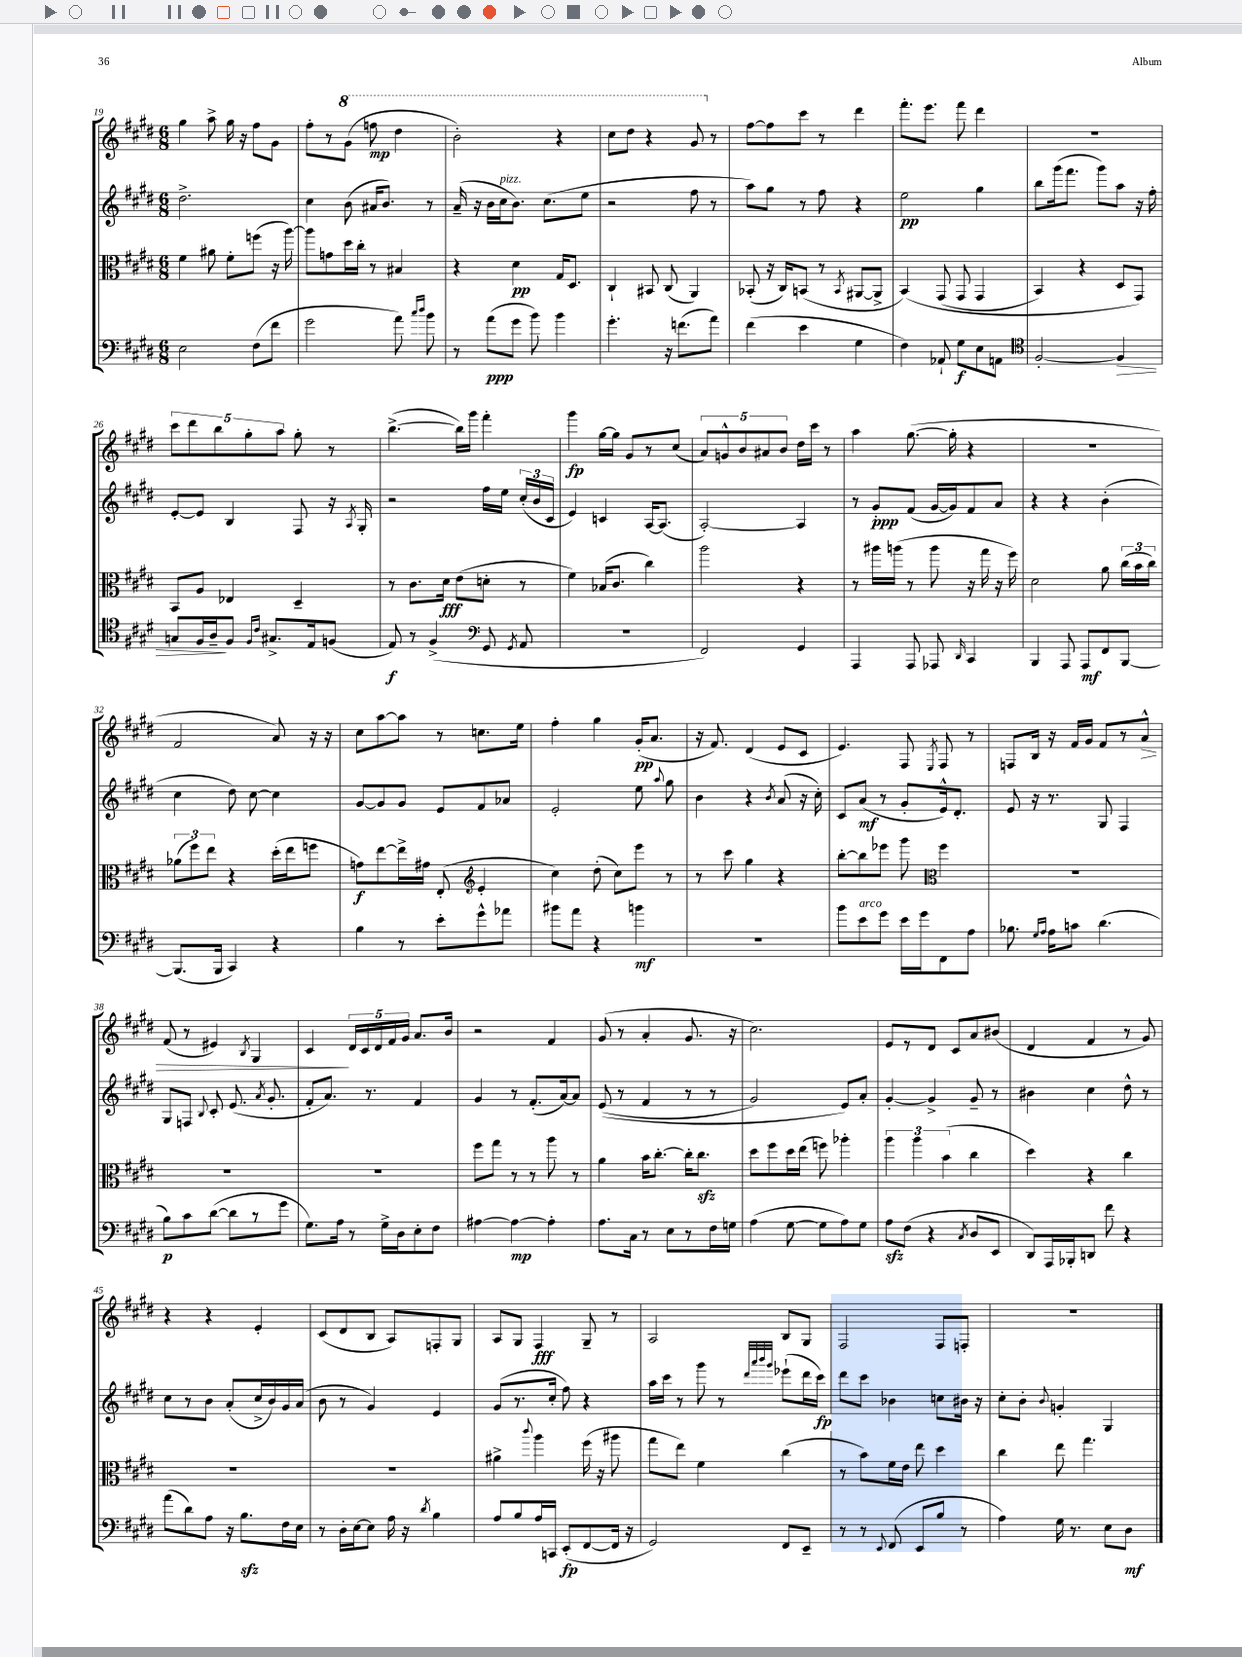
<<
\new StaffGroup <<
\new Staff = "s0" {
    \clef treble \key e \major \numericTimeSignature \time 6/8
    \autoBeamOff gis''4 a''8-> gis''16 r16 fis''8[ gis'8] |
    fis''8[-. r8 \ottava #1 gis''8]( f'''8\mp dis'''4 |
    b''2-.) r4 |
    cis'''8[ dis'''8] r4 gis''8 \ottava #0 r8 |
    fis''8[~ fis''8 cis'''8] r8 dis'''4 |
    fis'''8.[-. e'''8.] fis'''8 dis'''4 |
    R2. |
    \tuplet 5/4 { cis'''8[ dis'''8 b''8 gis''8-. a''8] } gis''8-. r8 |
    b''4.~->( b''16[) gis'''16] fis'''4-. |
    gis'''4\fp gis''16[~ gis''16] gis'8[ r8 cis''8]( |
    \tuplet 5/4 { a'8[) g'8-^ b'8 ais'8 b'8] } dis''16[ cis'''16] r8 |
    a''4 gis''8.~( gis''16-. r4 |
    R2. |
    fis'2 a'8) r16 r16 |
    cis''8[ a''8~ a''8] r8 c''8.[ e''16] |
    fis''4-. gis''4 gis'16[-.\pp( a'8.] |
    r16 fis'8.) dis'4( e'8[ cis'8] |
    e'4.) fis8 \acciaccatura { e8 } fis8 r8 |
    f8[ b16] r16 fis'16[ gis'16] fis'8[ r8 a'8]-^\> |
    fis'8( r8 eis'4) \acciaccatura { b8 } gis4 |
    cis'4\! \tuplet 5/4 { dis'16[ cis'16 dis'16 fis'16 gis'16] } a'8.[ b'16] |
    r2 fis'4 |
    gis'8( r8 a'4-. gis'8. r16 |
    cis''2.) |
    e'8[ r8 dis'8] cis'8[ a'8 bis'8]( |
    dis'4 fis'4 r8 gis'8) |
    r4 r4 e'4-. |
    cis'8[( dis'8 b8] a8[) f8-. gis8] |
    a8[ gis8] fis4\fff gis8-- r8 |
    a2 b8[ gis8] |
    fis2 fis8[ f8]-. |
    R2. \bar "|." |
}
\new Staff = "s1" {
    \clef treble \key e \major \numericTimeSignature \time 6/8
    \autoBeamOff dis''2.-> |
    cis''4 b'8( ais'16[ b'8.]) r8 |
    a'16--( r16 b'16[ cis''16^\markup { \italic "pizz." } b'8.]) cis''8.[( e''8] |
    r2 fis''8 r8 |
    a''8[) gis''8] r8 fis''8 r4 |
    e''2\pp gis''4 |
    b''8[ gis'''16( fis'''8.] gis'''8[) a''8] r16 fis''16-. |
    e'8[~-. e'8] b4 fis8 r16 \acciaccatura { a8 } gis16-. |
    r2 fis''16[ e''16] \tuplet 3/2 { cis''16[-.( b'16 cis'16] } |
    e'4) c'4 a16[~ a8.]( |
    a2~-.) a4 |
    r8 gis'8[-.\ppp fis'8]( gis'16[~ gis'16) fis'8 a'8] |
    r4 r4 b'4-.( |
    cis''4 dis''8) cis''8~ cis''4 |
    gis'8[~ gis'8 gis'8] e'8[ fis'8 aes'8] |
    e'2-. e''8 \appoggiatura { a''8 } gis''8 |
    b'4 r4 \acciaccatura { b'8 } a'8( r16 cis''16-.) |
    cis'8[ a'8]\mf( r8 gis'8[-. e'16-^) dis'8.]-. |
    e'8 r16 r8. gis8 fis4 |
    gis8[ f8] \appoggiatura { b8 } cis'8-. e'8.( \acciaccatura { a'8 } gis'8.-. |
    fis'8[-. a'8.]) r8. fis'4 |
    gis'4 r8 fis'8.[-.( a'16~) a'8] |
    e'8(\( r8 fis'4 r8 r8 |
    gis'2) e'8[\) a'8]-. |
    gis'4~-. gis'4-> gis'8-- r8 |
    bis'4 cis''4 dis''8-^ r8 |
    cis''8[ r8 b'8] a'8[-.( cis''16-> b'16) gis'16 a'16]( |
    b'8 r8 gis'4) e'4 |
    gis'8[( r8. cis''16]-. fis''8) r4 |
    a''16[ cis'''16] r8 gis'''8 r8 \grace { dis'''32[ a'''32 b'''32 gis'''32] } ees'''8[-!( dis'''16 cis'''16]\fp) |
    dis'''8[ cis'''8] bes'4 c''8[ bis'16] r16 |
    cis''8[-. b'8]-. \appoggiatura { b'8 } g'4-. gis4 \bar "|." |
}
\new Staff = "s2" {
    \clef alto \key e \major \numericTimeSignature \time 6/8
    \autoBeamOff fis'4 ais'8 fis'8[-. f''8]( r16 a''16~) |
    a''8[ g'8 dis''16 cis''16]-. r8 bis4 |
    r4 dis'4\pp gis16[ dis8.] |
    cis4-! bis,8 cis8( a,4) |
    bes,8-.( r16 cis16[) b,8]( r8 \acciaccatura { b,8 } ais,8[~ ais,8]-> |
    b,4)\( gis,8( gis,8 gis,4 |
    b,4) r4 dis8[ gis,8]\) |
    b,8[ a8] ees4 dis4-- |
    r8 cis'8.[ dis'16]\fff e'8[( d'8]-. r8 |
    fis'4) bes16[( cis'8.] cis''4) |
    a''2 r4 |
    r8 ais''16[ a''16]( r8 a''8 r16 gis''16 r16 fis''16) |
    dis'2 a'8 \tuplet 3/2 { cis''16[( b'16 cis''16]) } |
    \tuplet 3/2 { aes'8[( fis''8) e''8] } r4 dis''16[-.( e''16 f''8] |
    g'8[\f) e''8~ e''16-> gis'16] e8-.( \clef treble e'4-. |
    cis''4) dis''8-.( cis''8[) e'''8] r8 |
    r8 cis'''8 gis''4 r4 |
    b''8[~-. b''8 ees'''8] gis'''8 \clef alto fis''4 |
    R2. |
    R2. |
    R2. |
    fis''8[ gis''8] r8 r8 a''8 r8 |
    a'4 b'16[ cis''8.]~-. cis''16[-. cis''8.]\sfz |
    dis''8[ fis''8 dis''16 e''16]( f''8) aes''4-. |
    \tuplet 3/2 { a''4 a''4 b'4( } cis''4 |
    dis''4) r4 cis''4 |
    R2. |
    R2. |
    ais'4-> \appoggiatura { cis'''8 } a''4 fis''16( r16 ais''8 |
    gis''8[ e''8]) fis'4 cis''4( |
    r8 b'8[) fis'16 e'16] e''8 dis''4 |
    cis''4 e''8 gis''4. \bar "|." |
}
\new Staff = "s3" {
    \clef bass \key e \major \numericTimeSignature \time 6/8
    \autoBeamOff e2 fis8[( fis'8] |
    gis'2 a'8) \grace { cis''16[ dis''16] } b'8 |
    r8 a'8[\ppp( gis'8] b'8) b'4 |
    gis'4.-. r16 f'8.[( a'8]) |
    fis'4( e'4 gis4 |
    fis4) aes,8-! gis8[\f e8 a,8] |
    \clef tenor fis2~-. fis4\> |
    g8[ fis16 a16--\! fis8] \grace { fis16[ cis'16] } gis8.[-> e16 f8]( |
    e8\f) r8 fis4->( \clef bass gis,8 \acciaccatura { gis,8 } a,8 |
    R2. |
    fis,2) gis,4 |
    a,,4 a,,8 aes,,8 \grace { dis,16 } cis,4 |
    b,,4 a,,8 a,,8[\mf fis,8 b,,8]~ |
    b,,8.[( b,,16] cis,4) r4 |
    b4 r8 e'8[-. gis'8-^ aes'8] |
    bis'8[ a'8] r4 b'4\mf |
    R2. |
    b'8[ e'8^\markup { \italic "arco" } gis'8] e'16[ gis'16 fis,8 a8] |
    bes8. \grace { gis16[ a16] } a16[ c'8] dis'4.( |
    b8[\p) cis'8 dis'8]~( dis'8[ r8 gis'8] |
    gis8.[) a16] r8 gis16[-> dis16 e8-. fis8] |
    ais4~ ais4~\mp ais4-. |
    a8.[ cis16] r8 e8[ r8 fis16 g16] |
    a4( gis8~ gis8[ a8) gis8] |
    a8[\sfz fis8]( r4 \acciaccatura { cis8 } dis8[ e,8] |
    dis,8[) a,,16 bes,,16-. d,8] fis'8 r4 |
    a'8[( dis'8) a8] r16 b8.[\sfz fis16 e16] |
    r8 dis16[-. e16~ e8] a16 r16 \acciaccatura { dis'8 } b4 |
    a8[ b8 a16 c,16] e,8[-.\fp( fis,8~ fis,16] r16 |
    gis,2) fis,8[ e,8]-- |
    r8 r8 \appoggiatura { e,8 } fis,8( e,8[ b8] r8 |
    a4) gis16 r8. e8[ dis8]\mf \bar "|." |
}
>>
>>
\layout { \context { \Score currentBarNumber = #19 } }
